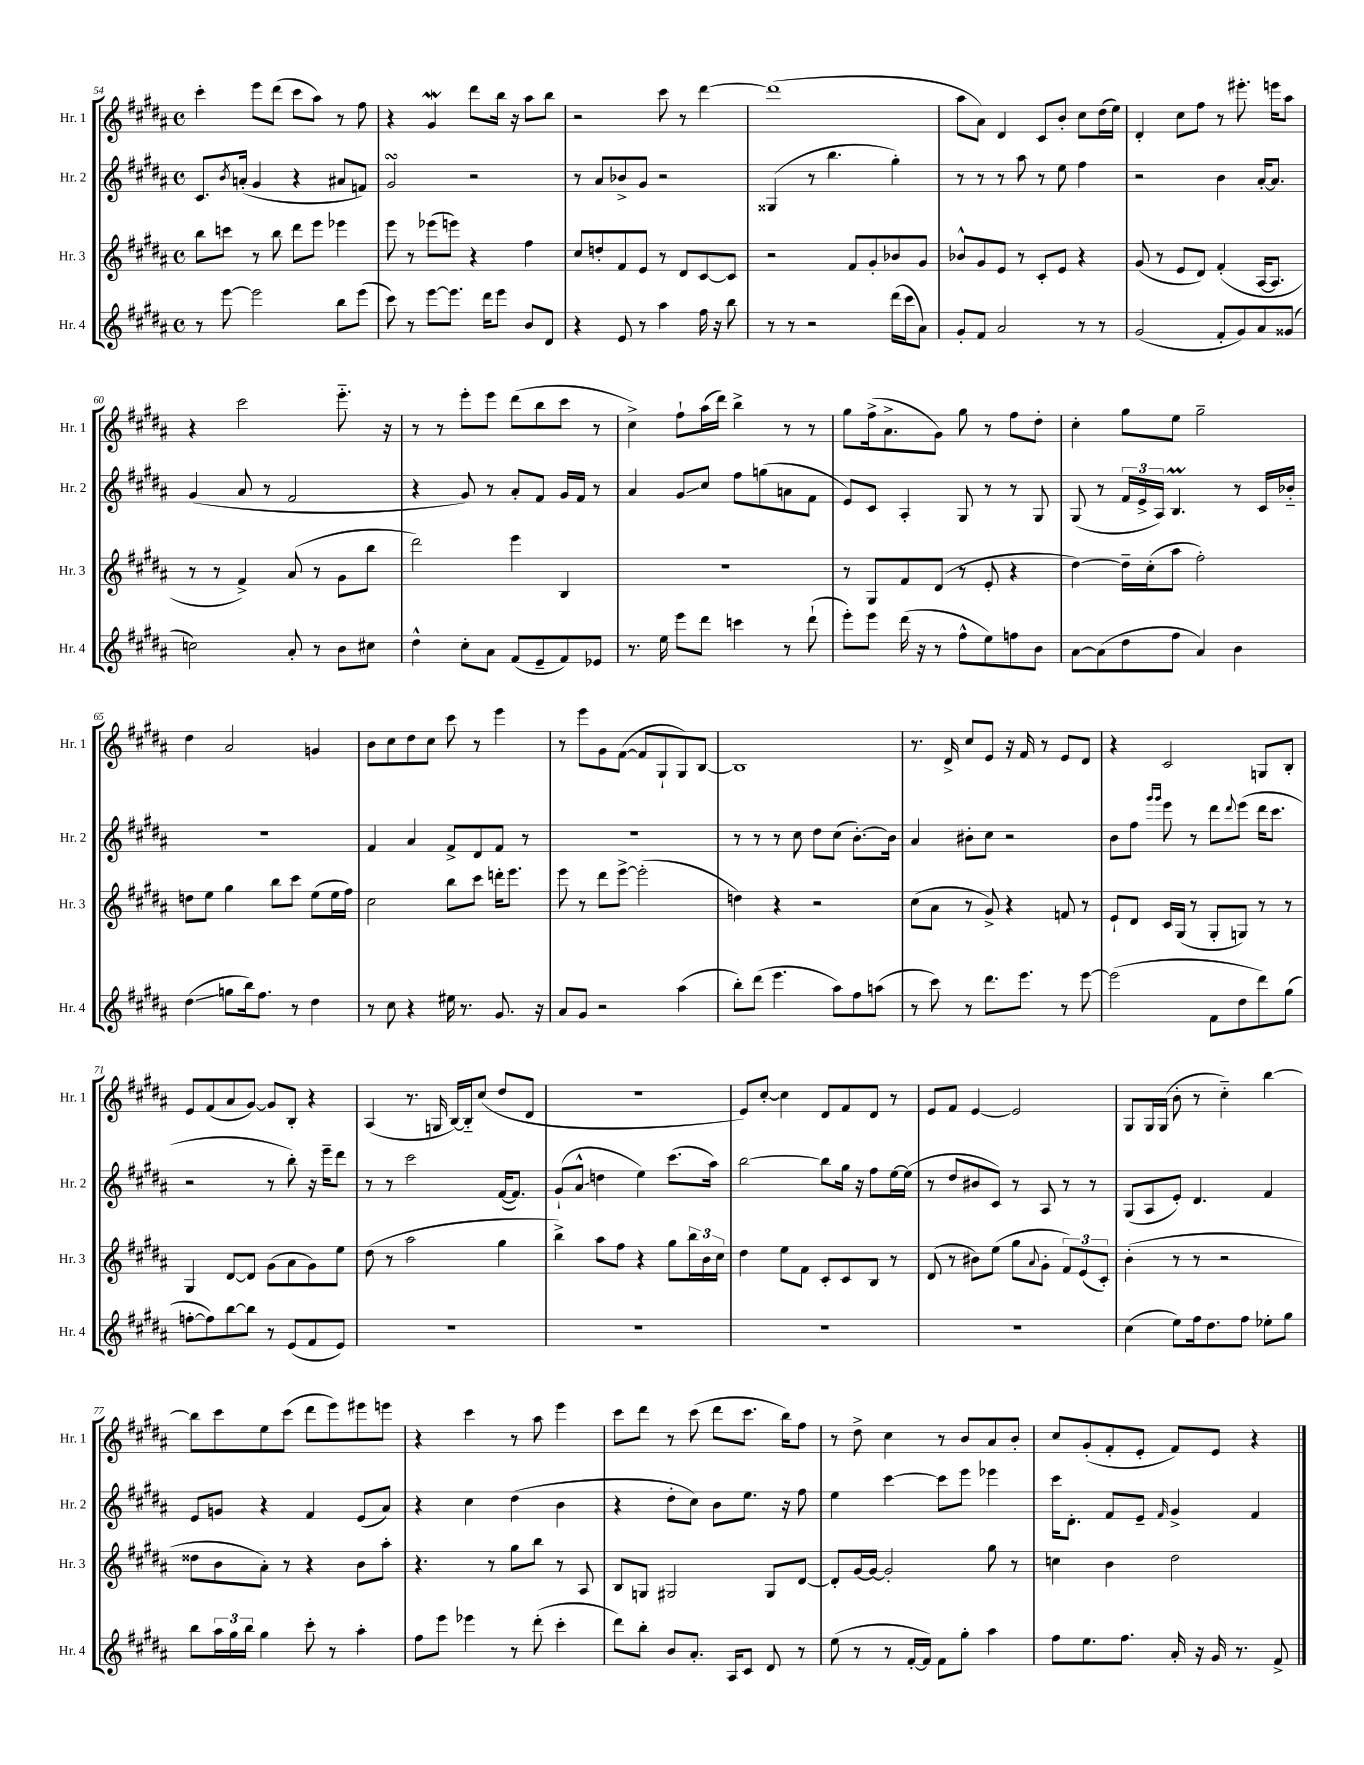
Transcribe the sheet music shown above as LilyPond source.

<<
\new StaffGroup <<
\new Staff = "s0" \with { instrumentName = "Hr. 1" shortInstrumentName = "Hr. 1" } {
    \clef treble \key b \major \defaultTimeSignature \time 4/4
    cis'''4-. e'''8 dis'''8( cis'''8 ais''8) r8 fis''8 |
    r4 gis'4\mordent dis'''8 b''16 r16 ais''8 b''8 |
    r2 cis'''8 r8 dis'''4~ |
    dis'''1( |
    ais''8 ais'8) dis'4 cis'8 b'8-. cis''8 dis''16( e''16) |
    dis'4-. cis''8 fis''8 r8 eis'''8.-. e'''16 ais''8 |
    r4 cis'''2 e'''8.-_ r16 |
    r8 r8 e'''8-. e'''8 dis'''8( b''8 cis'''8 r8 |
    cis''4->) fis''8-! ais''16( dis'''16) b''4-> r8 r8 |
    gis''8 fis''16->( ais'8.-> gis'8) gis''8 r8 fis''8 dis''8-. |
    cis''4-. gis''8 e''8 gis''2-- |
    dis''4 ais'2 g'4 |
    b'8 cis''8 dis''8 cis''8 cis'''8 r8 e'''4 |
    r8 e'''8 gis'8 fis'8~( fis'8 gis8-! gis8) b8~ |
    b1 |
    r8. dis'16-> cis''8 e'8 r16 fis'16 r8 e'8 dis'8 |
    r4 cis'2 g8 b8-. |
    e'8 fis'8( ais'8 gis'8~) gis'8 b8-. r4 |
    ais4( r8. g16 b16~) b16-_ cis''8( dis''8 dis'8 |
    R1 |
    e'8) cis''8~-. cis''4 dis'8 fis'8 dis'8 r8 |
    e'8 fis'8 e'4~ e'2 |
    gis8 gis16 gis16( b'8-. r8 cis''4-_) b''4~ |
    b''8 cis'''8 e''8 cis'''8( dis'''8 e'''8) eis'''8 e'''8 |
    r4 cis'''4 r8 ais''8 e'''4 |
    cis'''8 dis'''8 r8 cis'''8( dis'''8 cis'''8. b''16) fis''8 |
    r8 dis''8-> cis''4 r8 b'8 ais'8 b'8-. |
    cis''8 gis'8-.( fis'8-. e'8-. fis'8) e'8 r4 \bar "|." |
}
\new Staff = "s1" \with { instrumentName = "Hr. 2" shortInstrumentName = "Hr. 2" } {
    \clef treble \key b \major \defaultTimeSignature \time 4/4
    cis'8. \acciaccatura { b'8 } a'16-.( gis'4 r4 ais'8 f'8) |
    gis'2\turn r2 |
    r8 ais'8 bes'8-> gis'8 r2 |
    gisis4( r8 b''4. gis''4-.) |
    r8 r8 r8 ais''8 r8 e''8 fis''4 |
    r2 b'4 ais'16~-. ais'8. |
    gis'4( ais'8 r8 fis'2 |
    r4 gis'8) r8 ais'8-. fis'8 gis'16 fis'16 r8 |
    ais'4 gis'8\glissando cis''8 fis''8 g''8( a'8 fis'8 |
    e'8) cis'8 ais4-. gis8 r8 r8 gis8 |
    gis8( r8 \tuplet 3/2 { fis'16 e'16-> ais16) } b4.\prall r8 cis'16 bes'16-_ |
    r1 |
    fis'4 ais'4 fis'8-> dis'8 fis'8 r8 |
    R1 |
    r8 r8 r8 cis''8 dis''8 cis''8( b'8.~-.) b'16 |
    ais'4 bis'8-. cis''8 r2 |
    b'8 fis''8 \grace { gis'''16 gis'''16 } e'''8 r8 dis'''8 \appoggiatura { dis'''8 } e'''8( dis'''16 cis'''8. |
    r2 r8 b''8-.) r16 e'''16-- dis'''8 |
    r8 r8 cis'''2 fis'16~( fis'8.) |
    gis'8-!( ais'8-^\glissando d''4 e''4) cis'''8.( ais''16) |
    b''2~ b''8 gis''16 r16 fis''8 e''16~ e''16( |
    r8 dis''8 bis'8 cis'8) r8 ais8 r8 r8 |
    gis8( ais8 e'8-.) dis'4. fis'4 |
    e'8 g'8 r4 fis'4 e'8( ais'8) |
    r4 cis''4 dis''4( b'4 |
    r4 dis''8-. cis''8) b'8 e''8. r16 fis''8 |
    e''4 cis'''4~ cis'''8 e'''8 ees'''4 |
    cis'''16 dis'8.-. fis'8 e'8-- \grace { fis'16 } gis'4-> fis'4 \bar "|." |
}
\new Staff = "s2" \with { instrumentName = "Hr. 3" shortInstrumentName = "Hr. 3" } {
    \clef treble \key b \major \defaultTimeSignature \time 4/4
    b''8 c'''8 r8 b''8 dis'''8 e'''8 ees'''4 |
    e'''8 r8 ees'''8( e'''8) r4 fis''4 |
    cis''8 d''8-. fis'8 e'8 r8 dis'8 cis'8~ cis'8 |
    r2 fis'8 gis'8-. bes'8 gis'8 |
    bes'8-^ gis'8 e'8 r8 cis'8-. e'8 r4 |
    gis'8( r8 e'8 dis'8) fis'4-.( ais16~ ais8. |
    r8 r8 fis'4->) ais'8( r8 gis'8 b''8 |
    dis'''2) e'''4 b4 |
    R1 |
    r8 gis8 fis'8 dis'8( r8 e'8-. r4 |
    dis''4~) dis''16-- cis''16-.( ais''8 fis''2-.) |
    d''8 e''8 gis''4 b''8 cis'''8 e''8( e''16 fis''16) |
    cis''2 b''8 cis'''8 d'''16-. e'''8. |
    e'''8 r8 dis'''8 e'''8~-> e'''2-.( |
    d''4) r4 r2 |
    cis''8( ais'8 r8 gis'8->) r4 f'8 r8 |
    e'8-! dis'8 cis'16 gis16( r8 gis8-. g8) r8 r8 |
    gis4 dis'8~ dis'8 gis'8( ais'8 gis'8) e''8 |
    dis''8( r8 ais''2 gis''4 |
    b''4->) ais''8 fis''8 r4 gis''8 \tuplet 3/2 { b''16 b'16 cis''16 } |
    dis''4 e''8 fis'8 cis'8-. cis'8 b8 r8 |
    dis'8( r8 bis'8) e''8( gis''8 \appoggiatura { ais'8 } gis'8-. \tuplet 3/2 { fis'8) e'8( cis'8-.) } |
    b'4-.( r8 r8 r2 |
    disis''8 b'8 ais'8-.) r8 r4 b'8 ais''8-. |
    r4. r8 gis''8 b''8 r8 ais8 |
    b8 g8 gis2 gis8 dis'8~ |
    dis'8-. gis'16~ gis'16~ gis'2-. gis''8 r8 |
    c''4 b'4 dis''2 \bar "|." |
}
\new Staff = "s3" \with { instrumentName = "Hr. 4" shortInstrumentName = "Hr. 4" } {
    \clef treble \key b \major \defaultTimeSignature \time 4/4
    r8 e'''8~ e'''2 b''8 e'''8( |
    cis'''8) r8 e'''8~ e'''8. dis'''16 e'''8 b'8 dis'8 |
    r4 e'8 r8 ais''4 fis''16 r16 b''8 |
    r8 r8 r2 dis'''16( cis'''16 ais'8) |
    gis'8-. fis'8 ais'2 r8 r8 |
    gis'2( fis'8-. gis'8) ais'8 gisis'8( |
    c''2) ais'8-. r8 b'8 cis''8 |
    dis''4-^ cis''8-. ais'8 fis'8( e'8-- fis'8) ees'8 |
    r8. e''16 e'''8 dis'''8 c'''4 r8 dis'''8-!( |
    e'''8-.) e'''8 dis'''16( r16 r8 fis''8-^ e''8) f''8 b'8 |
    ais'8~ ais'8( dis''8 fis''8 ais'4) b'4 |
    dis''4\glissando( g''8 b''16) fis''8. r8 dis''4 |
    r8 cis''8 r4 eis''16 r8. gis'8. r16 |
    ais'8 gis'8 r2 ais''4( |
    b''8-.) dis'''8( e'''4. ais''8) fis''8 a''8( |
    r8 cis'''8) r8 dis'''8. e'''8. r8 e'''8~ |
    e'''2( fis'8 dis''8 dis'''8) gis''8( |
    f''8~-. f''8) b''8~ b''8 r8 e'8( fis'8 e'8) |
    R1 |
    R1 |
    R1 |
    R1 |
    cis''4( e''8) fis''16 dis''8. fis''8 ees''8-. gis''8 |
    b''8 \tuplet 3/2 { ais''16 gis''16 b''16 } gis''4 cis'''8-. r8 ais''4-. |
    fis''8 e'''8 ees'''4 r8 dis'''8-.( cis'''4-. |
    dis'''8) b''8-. b'8 ais'8.-. ais16 cis'8 dis'8 r8 |
    e''8( r8 r8 fis'16~-. fis'16) fis'8 gis''8-. ais''4 |
    fis''8 e''8. fis''8. ais'16-. r16 gis'16 r8. fis'8-> \bar "|." |
}
>>
>>
\layout { \context { \Score currentBarNumber = #54 } }
